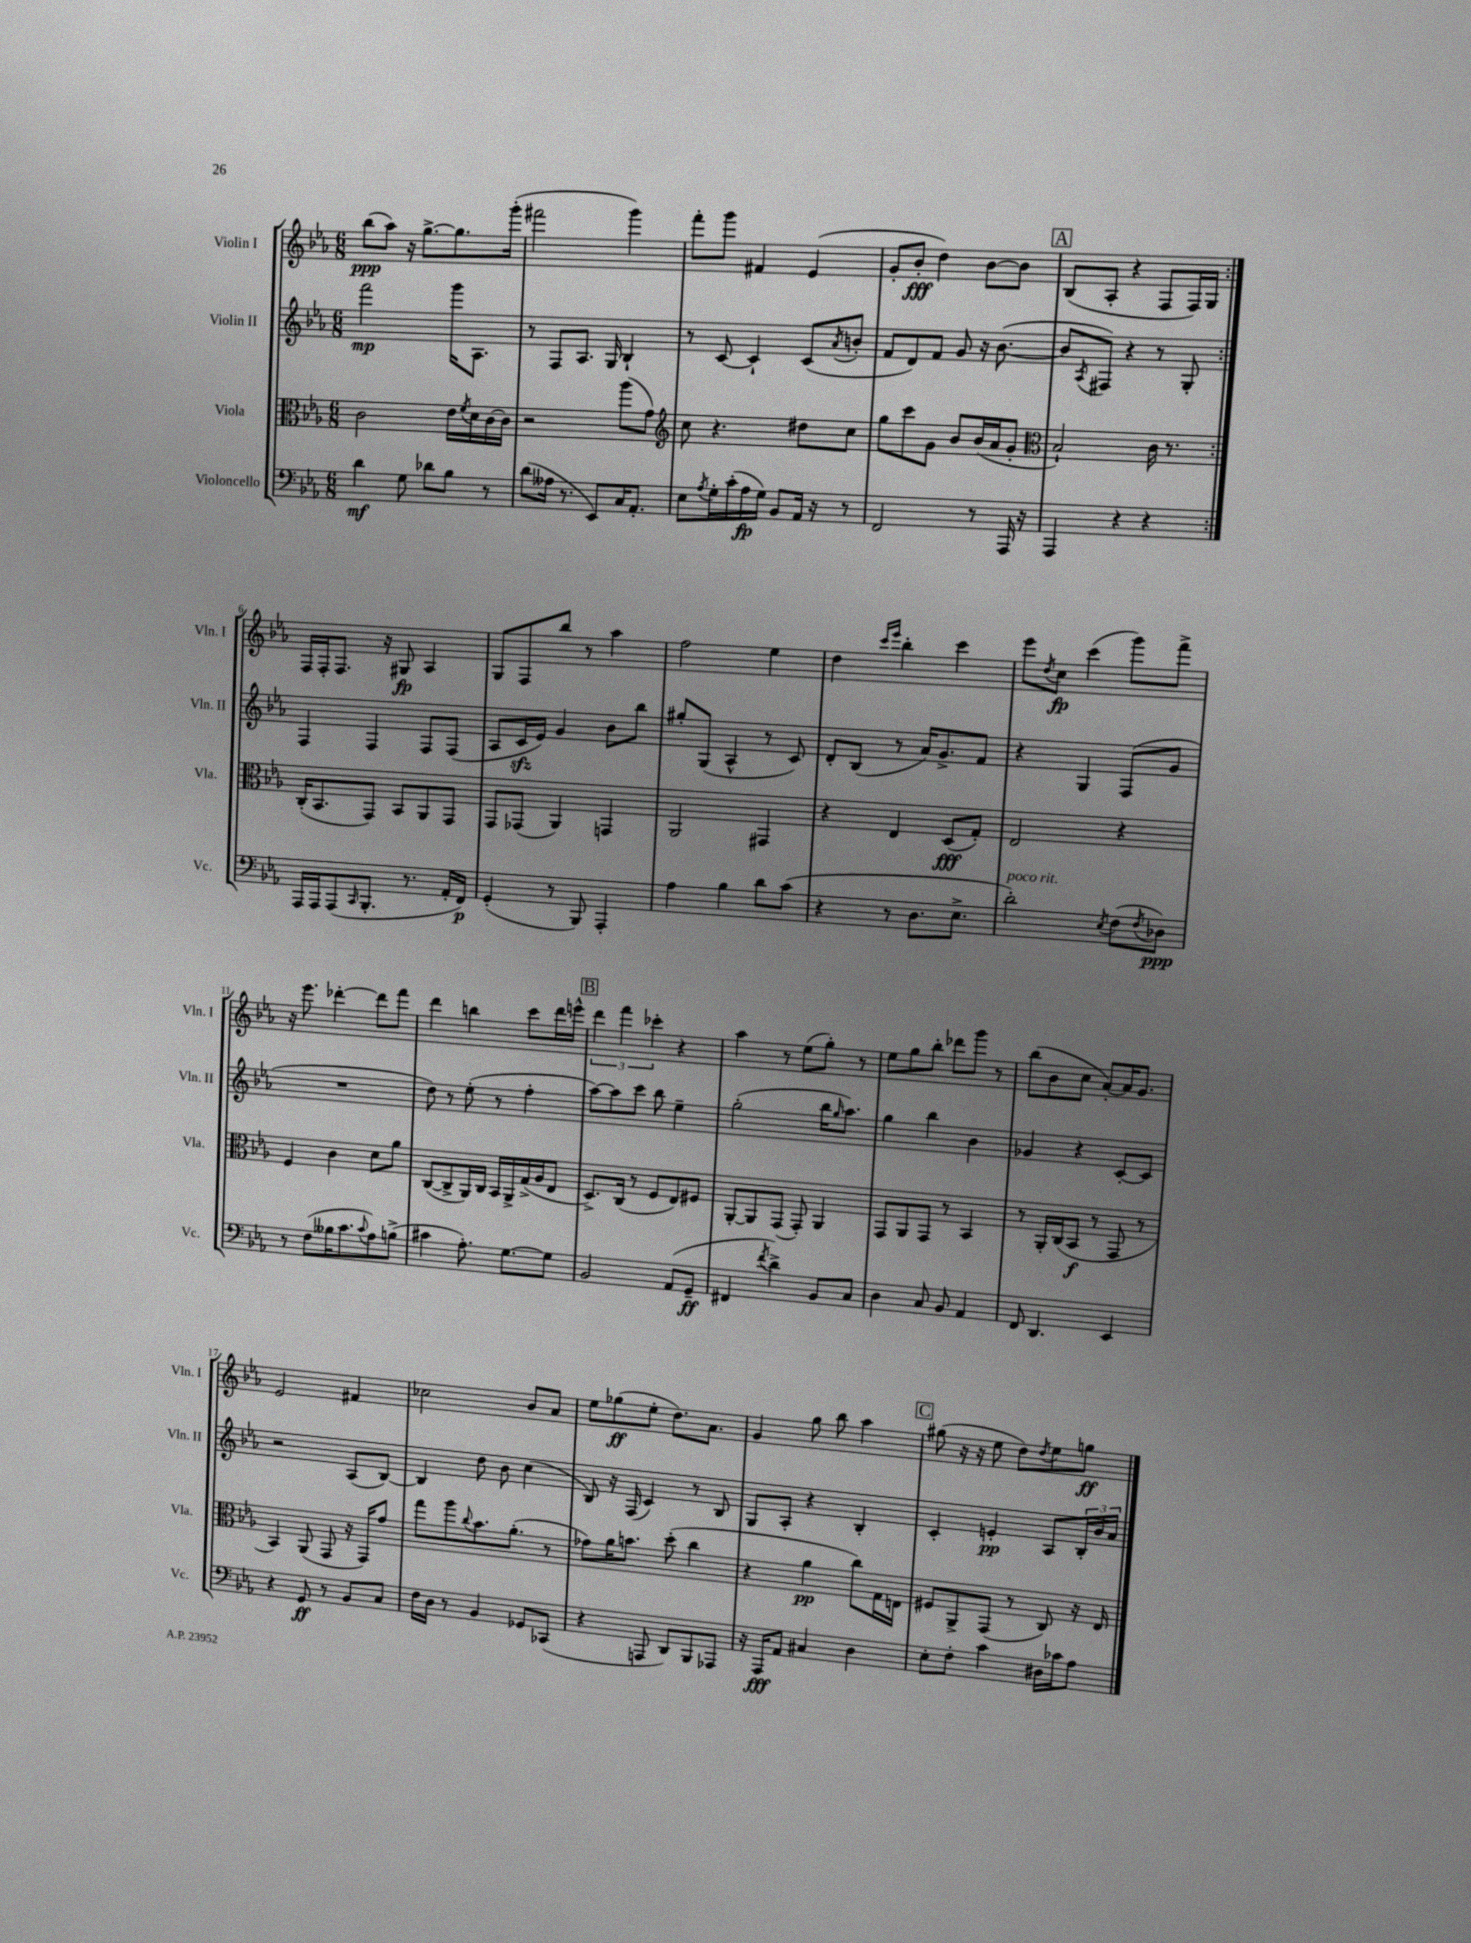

**kern	**kern	**kern	**kern
*staff4	*staff3	*staff2	*staff1
*clefF4	*clefC3	*clefG2	*clefG2
*k[b-e-a-]	*k[b-e-a-]	*k[b-e-a-]	*k[b-e-a-]
*M6/8	*M6/8	*M6/8	*M6/8
4d\	2c\	2fff\	(8bb-\L
.	.	.	8aa-\J)
8G\	.	.	16r
.	.	.	[8.gg^\L
8d-\L	.	.	.
8B-\J	16e-\LL	16ggg\LK	8.gg\]
.	8qf/	.	.
.	16d\	8.A-\J	.
8r	[16c\	.	.
.	16c\]JJ	.	(16ggg'\Jk
=	=	=	=
(8d\L	2r	8r	2fff#\
16A--\Jk	.	8F/L	.
8.r	.	.	.
.	.	8.A-/J	.
8EE-/L)	.	.	.
.	.	16G/	.
16C/K	(8aa-\L	4B-`/	4ggg\)
8.AA-'/J	.	.	.
.	8g\J)	.	.
=	=	=	=
*	*clefG2	*	*
8E-\L	8cc\	8r	8fff'\L
8qA-/	.	.	.
16G'\L	4.r	[8c/	8ggg\J
(16c'\	.	.	.
16A-\	.	4c`/]	4f#/
16G\JJ)	.	.	.
8BB-/L	.	.	.
16AA-/Jk	8dd#\L	(8c/L	(4e-/
16r	.	.	.
.	.	8qa-/	.
8r	8cc\J	8b'/J	.
=	=	=	=
2FF/	8gg\L	8f/L	8g'/L
.	8ccc\	8d/)	8b-'/J
.	8g\J	8f/J	4dd\)
.	8b-/L	8g/	.
8r	(16b-/L	16r	[8b-\L
.	16a-/J	([8.b-\	.
16AAA-/	8g'/J	.	8b-\]J
16r	.	.	.
=	=	=	=
*	*clefC3	*	*
4AAA-/	2B-`/)	8b-/]L	(8B-/L
.	.	8qA-/	.
.	.	8F#/J)	8A-'/J
4r	.	4r	4r
4r	16c\	8r	8F/L
.	8.r	.	.
.	.	8G'/	16F/L)
.	.	.	16G/JJ
=:|!	=:|!	=:|!	=:|!
16AAA-/LL	(16C'/LK	4F/	16F/LL
16AAA-/J	8.BB-/	.	16F'/J
(8AAA-/	.	.	8.F/J
16qqCC/	.	.	.
8.BBB-'/J	8GG/J)	4F/	.
.	.	.	16r
.	8BB-/L	.	8G#/
8.r	.	.	.
.	8AA-/	8F/L	4A-/
16AA-'/LL	8GG/J	(8F/J	.
16FF/JJ)	.	.	.
=	=	=	=
(4GG'/	8GG/L	8A-/L	8G/L
.	(8GG-/J	16c/L	8F/
.	.	16e-/JJ)	.
8r	4AA-/)	4g/	8bb-/J
8BBB-/)	.	.	8r
4AAA-'/	4GG/	8b-\L	4aa-\
.	.	8bb-\J	.
=	=	=	=
4A-\	2AA-/	8gg#'/L	2ff\
.	.	(8G/J	.
4B-\	.	4A-^^/	.
8d\L	4GG#/	8r	4ee-\
(8c\J	.	8c/)	.
=	=	=	=
4r	4r	8d'/L	4dd\
.	.	(8B-/J	.
.	.	.	16qqccc/LL
.	.	.	16qqeee-/JJ
8r	4E-/	8r	4bb-'\
8.D\L	.	16a-/LK)	.
.	.	8.g^/	.
.	(8D/L	.	4ccc\
8.E-^\J	.	.	.
.	8G'/J)	8f/J	.
=	=	=	=
2d'\)	2E-/	4r	8eee-\L
.	.	.	8qdd/
.	.	.	8cc\J
.	.	4G/	(4ccc\
8qE-/	.	.	.
(8F\L	4r	(8F/L	8ggg\L)
8qF/	.	.	.
8D-\J)	.	8g/J	8fff^\J
=	=	=	=
8r	4F/	2.r	16r
.	.	.	8.eee-\
(8F\L	.	.	.
16B--\K	4c\	.	[4ddd-'\
8.c\	.	.	.
8qqc/	.	.	.
8A-\)	8d\L	.	8ddd-\]L
(8B^\J	8a-\J	.	8fff\J
=	=	=	=
4c#\	([8C/L	8dd\)	4ddd\
.	8C^/]	8r	.
8.A-'\)	16AA-/L)	(8ee-'\	4bb\
.	16C/JJ	.	.
.	16BB-/LL	8r	.
[8.G\L	16AA-^/	.	.
.	(16G^/	4ff'\	8ccc\L
.	16A-/J	.	.
8G\]J	8E-/J	.	16ddd\L
.	.	.	16eee^^\JJ
=	=	=	=
2BB-/	8.D^/L)	[8aa-\L)	6ddd\
.	.	8aa-\]	.
.	.	.	6fff\
.	(16C/Jk	.	.
.	8r	8ccc\J	.
.	.	.	6ccc-'\
.	8F/L	8bb-\	.
(8AA-/L	8E-/)	4ee-~\	4r
8GG~/J	8F#/J	.	.
=	=	=	=
4FF#/	[8AA-'/L	(2gg'\	4aa-\
.	8AA-/]	.	.
8qf/	.	.	.
4d^\)	(8GG/J	.	8r
.	8GG'/)	.	(8ee-\L
8BB-/L	4AA-/	16bb-\LK	8gg'\J)
.	.	16qqgg/	.
.	.	8.aa-\J)	.
8C/J	.	.	8r
=	=	=	=
4D\	8GG/L	4gg\	8ee-\L
.	8AA-/	.	8gg\
8C/	8GG/J	4bb-\	8bb-'\J
8BB-/	8r	.	8ddd-\L
4AA-/	4BB-/	4b-\	8ggg\J
.	.	.	8r
=	=	=	=
8FF/	8r	4g-/	(8bb-\L
4.DD/	16AA-'/LL	.	8b-\
.	(16C/J	.	.
.	8BB-/J	4r	8cc\J
.	8r	.	[8a-'/L)
4EE-/	8GG/	[8c'/L	16a-/]K
.	.	.	8.g/J
.	8r	8c/]J	.
=	=	=	=
4r	4BB-/)	2r	2e-/
8GG/	(8AA-/	.	.
8r	8GG/	.	.
8BB-/L	16r	(8A-/L	4f#/
.	16GG/LK)	.	.
8C/J	8g/J	[8B-/J)	.
=	=	=	=
16F\LL	8gg\L	4B-/]	2cc-\
16D\JJ	.	.	.
8r	8aa-\	.	.
.	8qqcc/	.	.
4BB-/	8.b-\	8dd\	.
.	.	8b-\	.
.	(8.a-'\J	.	.
8GG-/L	.	(4cc\	8b-/L
(8CC-/J	8r	.	8a-/J
=	=	=	=
4r	8g-\L)	8B-/)	8ee-\L
.	16a-\K	16r	(8gg-\
.	8.b\J	(16F/	.
8AAA/	.	4c/)	8ee-'\J
8DD/L)	(8dd'\	.	8.dd\L)
8BBB-/	4cc\	8r	.
.	.	.	8.a-\J
8AAA-/J	.	8B-/	.
=	=	=	=
16r	4r	8G/L	4g/
16AAA-/LK	.	.	.
8AA-/J	.	8A-'/J	.
4C#/	4a-\	4r	8gg\
.	.	.	8bb-\
4D\	8cc\L)	4B-'/	4aa-\
.	16G\L	.	.
.	16E\JJ	.	.
=	=	=	=
8E-'\L	8F#/L	4c'/	(8gg#\
8F'\J	8AA-^/	.	16r
.	.	.	16r
4c\	(8GG/J	4e'/	8ee-\
.	8r	.	8dd\L)
.	.	.	8qdd/
16D#\LL	8C/)	8A-/L	8ee-\
16c-\J	.	.	.
8A-\J	16r	24B-'/L	8gg\J
.	.	24b-/	.
.	16E-/	.	.
.	.	24a-/JJ	.
==	==	==	==
*-	*-	*-	*-
